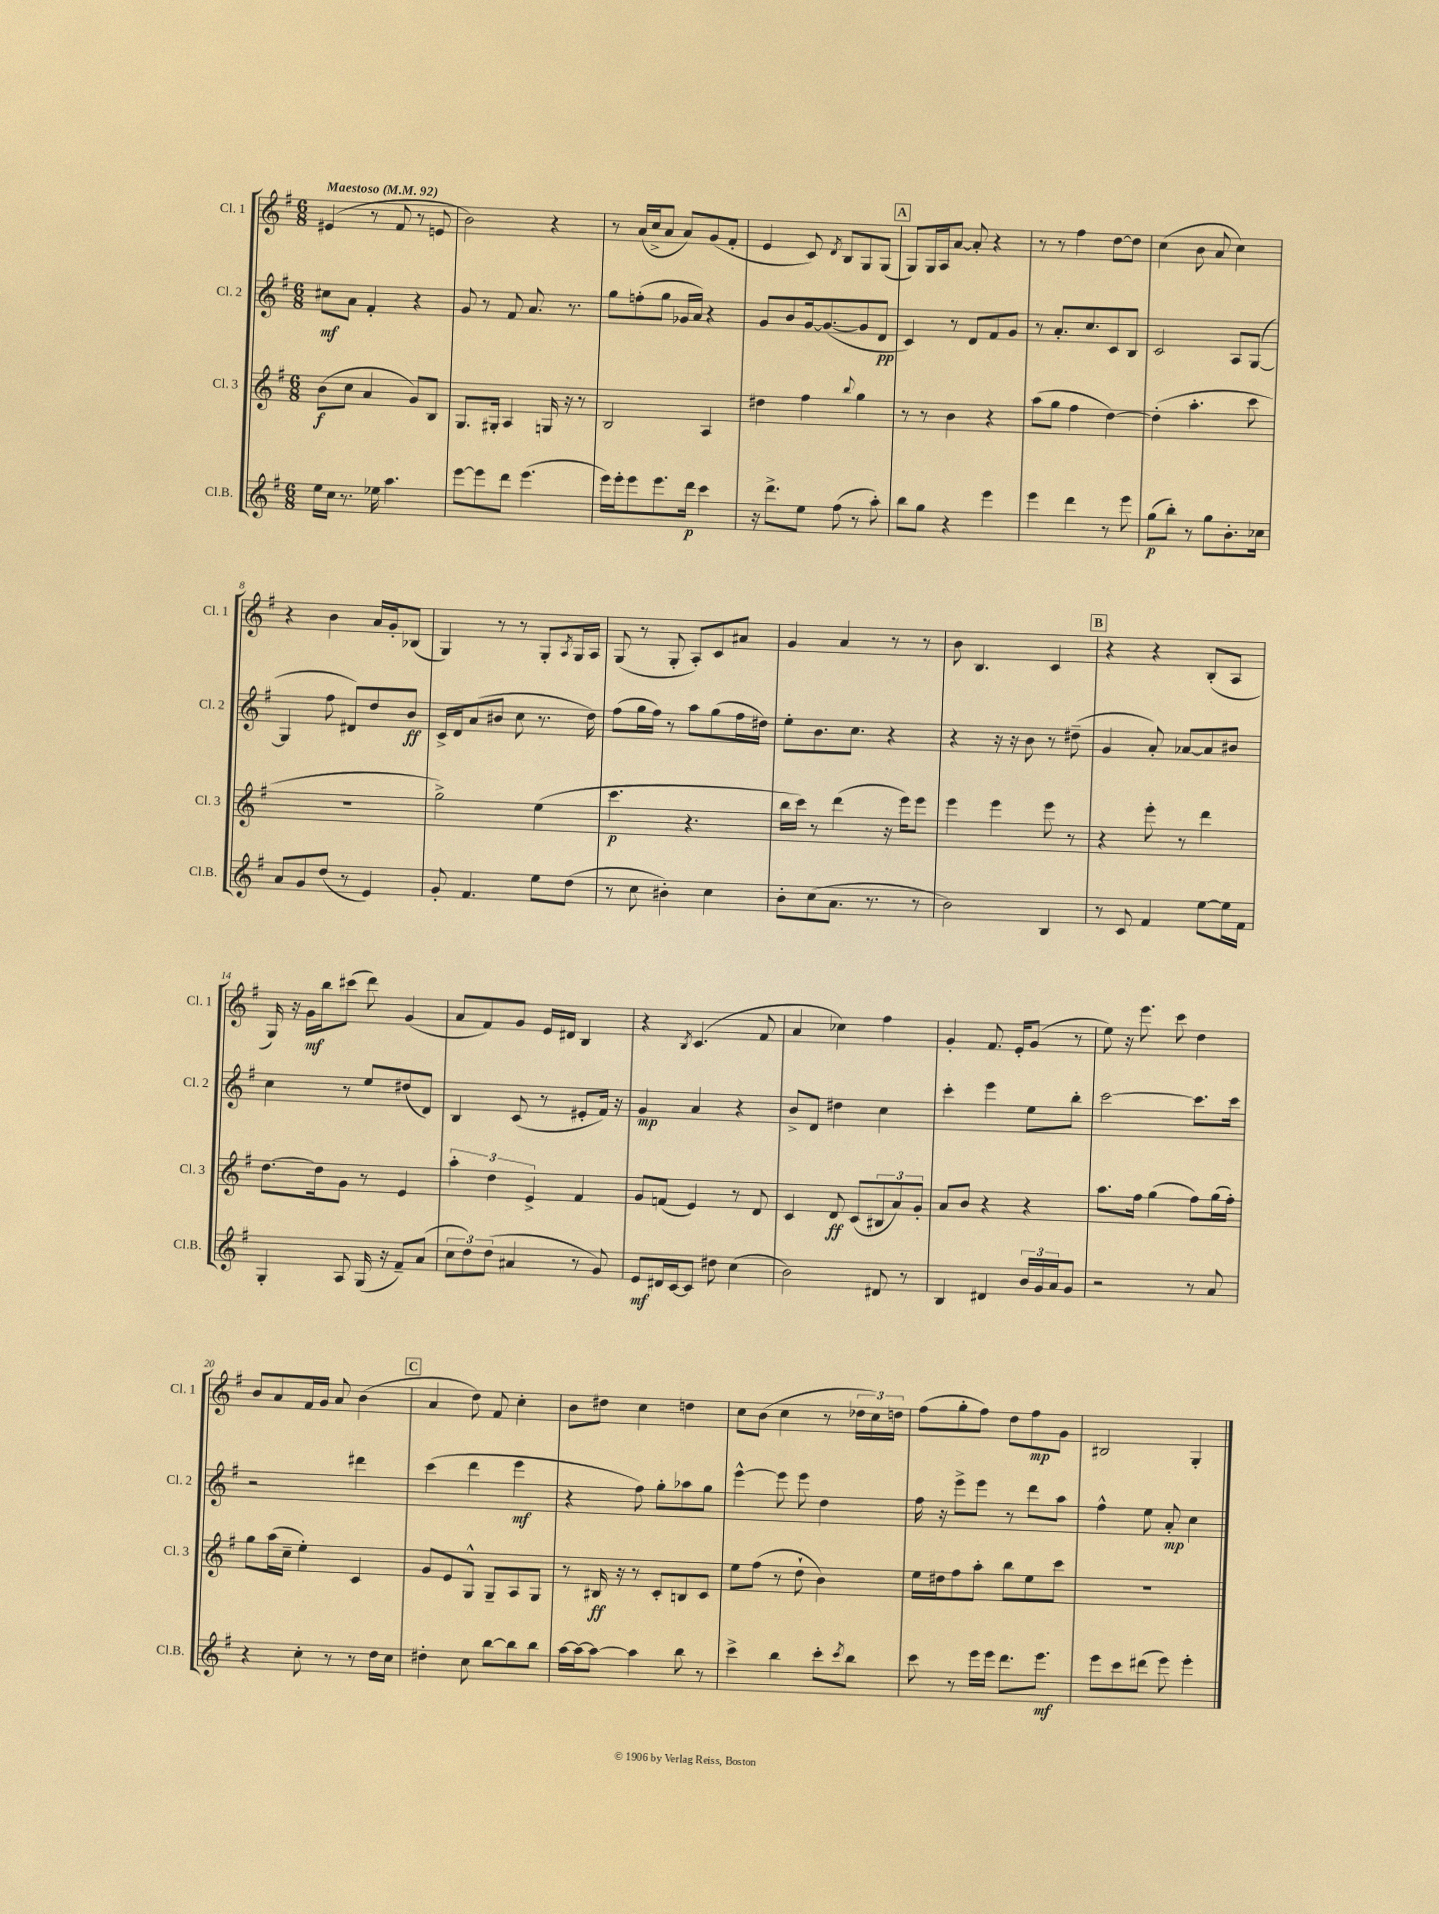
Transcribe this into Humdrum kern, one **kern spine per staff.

**kern	**dynam	**kern	**dynam	**kern	**dynam	**kern	**dynam
*part4	*part4	*part3	*part3	*part2	*part2	*part1	*part1
*staff4	*staff4	*staff3	*staff3	*staff2	*staff2	*staff1	*staff1
*I"Cl.B.	*	*I"Cl. 3	*	*I"Cl. 2	*	*I"Cl. 1	*
*I'Cl.B.	*	*I'Cl. 3	*	*I'Cl. 2	*	*I'Cl. 1	*
*clefG2	*	*clefG2	*	*clefG2	*	*clefG2	*
*k[f#]	*	*k[f#]	*	*k[f#]	*	*k[f#]	*
*M6/8	*	*M6/8	*	*M6/8	*	*M6/8	*
*MM92	*	*MM92	*	*MM92	*	*MM92	*
=1	=1	=1	=1	=1	=1	=1	=1
!	!	!	!	!	!	!LO:TX:a:B:t=Maestoso	!
16ee\LL	.	(8b\L	f	8cc#X\L	mf	(4e#X/	.
16cc\JJ	.	.	.	.	.	.	.
8.r	.	8cc\J	.	8a\J	.	.	.
.	.	4a/	.	4f#'/	.	8r	.
16ee-X\	.	.	.	.	.	.	.
4.aa\	.	.	.	.	.	8f#/	.
.	.	8g/L)	.	4r	.	8r	.
.	.	8B/J	.	.	.	8en/	.
=2	=2	=2	=2	=2	=2	=2	=2
[8eee\L	.	8.G/L	.	8g/	.	2b\)	.
8eee\]	.	.	.	8r	.	.	.
.	.	16G#X'/Jk	.	.	.	.	.
8ddd\J	.	4A/	.	8f#/	.	.	.
(4.eee\	.	.	.	8.a/	.	.	.
.	.	16Gn/	.	.	.	4r	.
.	.	16r	.	8.r	.	.	.
.	.	8r	.	.	.	.	.
=3	=3	=3	=3	=3	=3	=3	=3
16eee\LL)	.	2B/	.	8gg\L	.	8r	.
16eee'\J	.	.	.	.	.	.	.
8eee\	.	.	.	(8ffn'\	.	(16a/LL	.
.	.	.	.	.	.	16cc^/J	.
8.eee\	.	.	.	8gg\J	.	8a/J	.
.	.	.	.	16g-X/LL	.	8a/L)	.
16ddd\Jk	p	.	.	16a/JJ)	.	.	.
4ccc\	.	4A/	.	4r	.	(8g/	.
.	.	.	.	.	.	8f#'/J	.
=4	=4	=4	=4	=4	=4	=4	=4
16r	.	4dd#X\	.	8g/L	.	4e/	.
8.ddd^\L	.	.	.	.	.	.	.
.	.	.	.	8b/	.	.	.
8ee\J	.	4ff#\	.	[16g/k	.	8c/)	.
.	.	.	.	(8.g/_	.	.	.
.	.	.	.	.	.	8qd/	.
(8ff#\	.	.	.	.	.	8B/L	.
.	.	8qqbb/	.	.	.	.	.
8r	.	4gg\	.	8g/]	.	8G/	.
8aa'\)	.	.	.	8d/J	pp	(8G/J	.
!!LO:REH:place=s1:t=A
=5	=5	=5	=5	=5	=5	=5	=5
8bb\L	.	8r	.	4c/)	.	8G/L)	.
8gg\J	.	8r	.	.	.	16G/L	.
.	.	.	.	.	.	16A/J	.
4r	.	4b\	.	8r	.	[8a/J	.
.	.	.	.	8d/L	.	8a'/]	.
4eee\	.	4r	.	8f#/	.	4r	.
.	.	.	.	8g/J	.	.	.
=6	=6	=6	=6	=6	=6	=6	=6
4eee\	.	(8aa\L	.	8r	.	8r	.
.	.	8gg\J	.	8.a'/L	.	8r	.
4ddd\	.	4ff#\	.	.	.	4ff#\	.
.	.	.	.	8.cc/	.	.	.
8r	.	[4dd\)	.	8c/	.	[8dd\L	.
8eee\	.	.	.	8B/J	.	8dd\J]	.
=7	=7	=7	=7	=7	=7	=7	=7
(8gg\L	p	(4dd'\]	.	2c/	.	(4cc\	.
8bb'\J)	.	.	.	.	.	.	.
8r	.	4.aa'\	.	.	.	8b\	.
8gg\L	.	.	.	.	.	8a/	.
8.b'\	.	.	.	8A/L	.	4cc\)	.
.	.	8ccc\	.	([8G/J	.	.	.
16cc-X\Jk	.	.	.	.	.	.	.
!!LO:LB:g=z
=8	=8	=8	=8	=8	=8	=8	=8
8a/L	.	2.r	.	4G/]	.	4r	.
8g/	.	.	.	.	.	.	.
(8dd/J	.	.	.	8ff#\	.	4b\	.
8r	.	.	.	8d#X/L)	.	.	.
4e/)	.	.	.	8dd/	.	16a/LL	.
.	.	.	.	.	.	16g'/J	.
.	.	.	.	8b/J	ff	(8B-X/J	.
=9	=9	=9	=9	=9	=9	=9	=9
8g'/	.	2gg^\)	.	16c^/LL	.	4G/)	.
.	.	.	.	16d/J	.	.	.
4.f#/	.	.	.	(8a/	.	.	.
.	.	.	.	8b#X/J	.	8r	.
.	.	.	.	8cc\	.	8r	.
8ee\L	.	(4ee\	.	8.r	.	8G'/L	.
.	.	.	.	.	.	8qA/	.
(8dd\J	.	.	.	.	.	16G/L	.
.	.	.	.	16dd\)	.	16A/JJ	.
=10	=10	=10	=10	=10	=10	=10	=10
8r	.	4.ccc\	p	(8ff#\L	.	(8G/	.
8cc\	.	.	.	16gg\L	.	8r	.
.	.	.	.	16ff#\JJ)	.	.	.
4b#X'\)	.	.	.	8r	.	8G'/	.
.	.	4.r	.	8aa\L	.	8A'/L)	.
4cc\	.	.	.	(8gg\	.	8c/	.
.	.	.	.	16ff#\L	.	8a#X/J	.
.	.	.	.	16dd#X\JJ)	.	.	.
=11	=11	=11	=11	=11	=11	=11	=11
8b'\L	.	16bb\LL	.	8ee'\L	.	4g/	.
.	.	16ccc\JJ)	.	.	.	.	.
(8cc\	.	8r	.	8.b\	.	.	.
8.a\J	.	(4ddd\	.	.	.	4a/	.
.	.	.	.	8.cc\J	.	.	.
8.r	.	.	.	.	.	.	.
.	.	16r	.	4r	.	8r	.
.	.	16eee\KL)	.	.	.	.	.
8r	.	8eee\J	.	.	.	8r	.
=12	=12	=12	=12	=12	=12	=12	=12
2b\)	.	4eee\	.	4r	.	8b\	.
.	.	.	.	.	.	4.B/	.
.	.	4eee\	.	16r	.	.	.
.	.	.	.	16r	.	.	.
.	.	.	.	8b\	.	.	.
4B/	.	8eee\	.	8r	.	4c/	.
.	.	8r	.	(8dd#X~\	.	.	.
!!LO:REH:place=s1:t=B
=13	=13	=13	=13	=13	=13	=13	=13
8r	.	4r	.	4g/	.	4r	.
8c/	.	.	.	.	.	.	.
4f#/	.	8eee'\	.	8a'/)	.	4r	.
.	.	8r	.	[8a-X/L	.	.	.
[8ee\L	.	4ddd\	.	8a-/]	.	(8B'/L	.
16ee\L]	.	.	.	8b#X/J	.	8A/J	.
16f#\JJ	.	.	.	.	.	.	.
!!LO:LB:g=z
=14	=14	=14	=14	=14	=14	=14	=14
4G'/	.	[8.dd\L	.	4cc\	.	16G/)	.
.	.	.	.	.	.	16r	.
.	.	.	.	.	.	16g\LL	mf
.	.	16dd\k]	.	.	.	16bb\J	.
8A/	.	8g\J	.	8r	.	(8ccc#X\J	.
(16G/	.	8r	.	8ee/L	.	8ddd\)	.
16r	.	.	.	.	.	.	.
8f#~/L)	.	4e/	.	(8dd#X/	.	(4g/	.
(8a/J	.	.	.	8d/J)	.	.	.
=15	=15	=15	=15	=15	=15	=15	=15
12cc\L	.	6aa'\	.	4B/	.	8a/L	.
12dd\)	.	.	.	.	.	.	.
.	.	.	.	.	.	8f#/)	.
(12dd\J	.	6dd\	.	.	.	.	.
4a#X/	.	.	.	(8c/	.	8g/J	.
.	.	6e^/	.	.	.	.	.
.	.	.	.	8r	.	16e/LL	.
.	.	.	.	.	.	16d#X/JJ	.
8r	.	4f#/	.	8e#X'/L	.	4B/	.
8g/)	.	.	.	16f#/Jk)	.	.	.
.	.	.	.	16r	.	.	.
=16	=16	=16	=16	=16	=16	=16	=16
8e/L	mf	8g/L	.	4g/	mp	4r	.
16d#X/L	.	(8fn/J	.	.	.	.	.
[16c/J	.	.	.	.	.	.	.
.	.	.	.	.	.	8qB/	.
8c/J]	.	4e/)	.	4a/	.	(4.c/	.
8dd#X\	.	.	.	.	.	.	.
(4cc\	.	8r	.	4r	.	.	.
.	.	8d/	.	.	.	8f#/	.
=17	=17	=17	=17	=17	=17	=17	=17
2b\)	.	4c/	.	8b^/L	.	4a/	.
.	.	.	.	8d/J	.	.	.
.	.	8d/	ff	4dd#X\	.	4cc-X\)	.
.	.	(8c/L	.	.	.	.	.
8d#X/	.	12B#X/	.	4cc\	.	4ff#\	.
.	.	12a/)	.	.	.	.	.
8r	.	.	.	.	.	.	.
.	.	12g'/J	.	.	.	.	.
=18	=18	=18	=18	=18	=18	=18	=18
4B/	.	8a/L	.	4ccc'\	.	4g'/	.
.	.	8b/J	.	.	.	.	.
4d#X/	.	4r	.	4eee\	.	8.f#/	.
.	.	.	.	.	.	16e'/KL	.
24b/LL	.	4r	.	8ee\L	.	(8g/J	.
24g/	.	.	.	.	.	.	.
24a/J	.	.	.	.	.	.	.
8g/J	.	.	.	8bb'\J	.	8r	.
=19	=19	=19	=19	=19	=19	=19	=19
2r	.	8.aa\L	.	[2ccc\	.	8ee\)	.
.	.	.	.	.	.	16r	.
.	.	16ff#\Jk	.	.	.	8.eee\	.
.	.	(4gg\	.	.	.	.	.
.	.	.	.	.	.	8ccc\	.
8r	.	8ff#\L)	.	8.ccc\L]	.	4dd\	.
8a/	.	(16gg\L	.	.	.	.	.
.	.	16ff#'\JJ)	.	16ccc\Jk	.	.	.
!!LO:LB:g=z
=20	=20	=20	=20	=20	=20	=20	=20
4r	.	8gg\L	.	2r	.	8b/L	.
.	.	(16aa\L	.	.	.	8a/	.
.	.	16cc~\JJ	.	.	.	.	.
8cc'\	.	4ee'\)	.	.	.	16f#/L	.
.	.	.	.	.	.	16g/JJ	.
8r	.	.	.	.	.	8a/	.
8r	.	4c/	.	4ddd#X\	.	(4b\	.
16dd\LL	.	.	.	.	.	.	.
16cc\JJ	.	.	.	.	.	.	.
!!LO:REH:place=s1:t=C
=21	=21	=21	=21	=21	=21	=21	=21
4dd#X'\	.	8g/L	.	(4ccc\	.	4a/	.
.	.	8e/	.	.	.	.	.
8cc\	.	8G^^/J	.	4ddd\	.	8dd\)	.
[8bb\L	.	8G~/L	.	.	.	8f#/	.
8bb\]	.	8A/	.	4eee\	mf	4cc'\	.
8bb\J	.	8G/J	.	.	.	.	.
=22	=22	=22	=22	=22	=22	=22	=22
[16aa\LL	.	8r	.	4r	.	8b\L	.
16aa\J_	.	.	.	.	.	.	.
8aa\J_	.	16B#X/	ff	.	.	8dd#X\J	.
.	.	16r	.	.	.	.	.
4aa\]	.	8r	.	8ff#\)	.	4cc\	.
.	.	8c'/L	.	8gg'\L	.	.	.
8bb\	.	8Bn/	.	8aa-X\	.	4ddn\	.
8r	.	8c/J	.	8gg\J	.	.	.
=23	=23	=23	=23	=23	=23	=23	=23
4ccc^\	.	8ee\L	.	[4eee^^\	.	8cc\L	.
.	.	(8ff#\J	.	.	.	(8b\J	.
4bb\	.	8r	.	8eee\]	.	4cc\	.
.	.	8dd`\	.	8eee\	.	.	.
8ccc'\L	.	4b\)	.	4dd\	.	8r	.
8qccc/	.	.	.	.	.	.	.
8bb\J	.	.	.	.	.	24dd-X\LL	.
.	.	.	.	.	.	24cc\)	.
.	.	.	.	.	.	24ddn\JJ	.
=24	=24	=24	=24	=24	=24	=24	=24
8ccc\	.	16ee\LL	.	16ff#\	.	(8ff#\L	.
.	.	16dd#X\J	.	16r	.	.	.
8r	.	8ff#\	.	8eee^\L	.	8gg'\	.
16eee\LL	.	8aa'\J	.	8eee\J	.	8ff#\J)	.
16eee\JJ	.	.	.	.	.	.	.
8.ddd\L	.	8bb\L	.	8r	.	8dd\L	.
.	.	8ee\	.	8ddd\L	.	8ff#\	mp
8.eee\J	mf	.	.	.	.	.	.
.	.	8ccc\J	.	8aa\J	.	8g\J	.
=25	=25	=25	=25	=25	=25	=25	=25
8eee\L	.	2.r	.	4ff#^^\	.	2B#X/	.
8ccc\	.	.	.	.	.	.	.
(8ddd#X\J	.	.	.	8ee\	.	.	.
8eee\)	.	.	.	8a'/	mp	.	.
4eee'\	.	.	.	4cc\	.	4G'/	.
==	==	==	==	==	==	==	==
*-	*-	*-	*-	*-	*-	*-	*-
